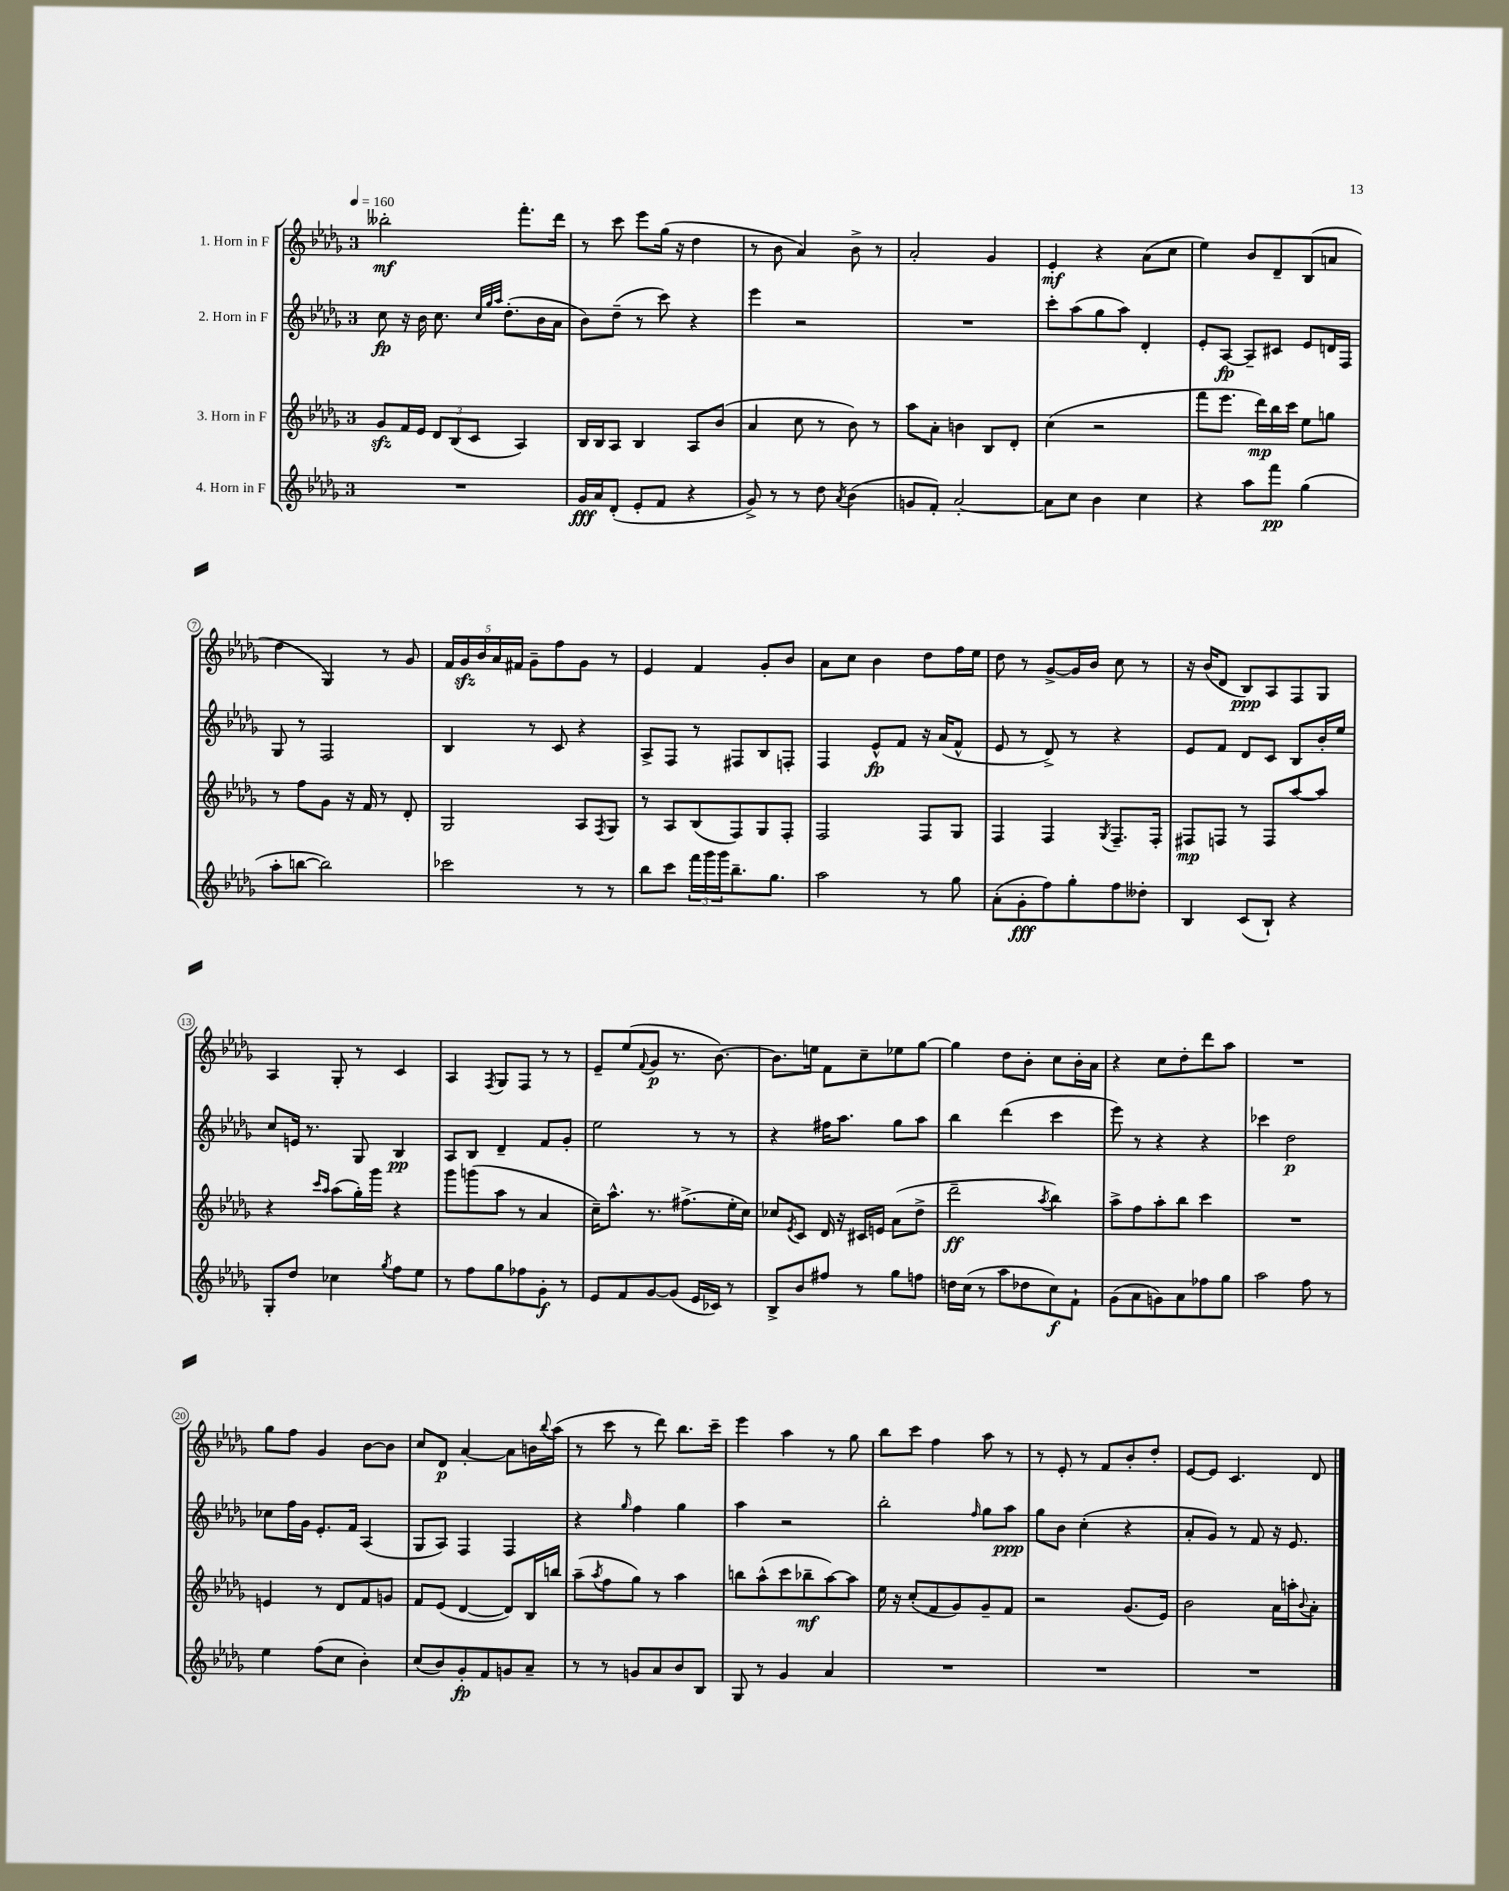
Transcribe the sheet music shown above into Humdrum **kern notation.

**kern	**dynam	**kern	**dynam	**kern	**dynam	**kern	**dynam
*part4	*part4	*part3	*part3	*part2	*part2	*part1	*part1
*staff4	*staff4	*staff3	*staff3	*staff2	*staff2	*staff1	*staff1
*I"4. Horn in F	*	*I"3. Horn in F	*	*I"2. Horn in F	*	*I"1. Horn in F	*
*clefG2	*	*clefG2	*	*clefG2	*	*clefG2	*
*k[b-e-a-d-g-]	*	*k[b-e-a-d-g-]	*	*k[b-e-a-d-g-]	*	*k[b-e-a-d-g-]	*
*M3/4	*	*M3/4	*	*M3/4	*	*M3/4	*
*MM160	*	*MM160	*	*MM160	*	*MM160	*
=1	=1	=1	=1	=1	=1	=1	=1
2.r	.	8g-zz/L	.	8cc\	fp	2bb--X'\	mf
.	.	16f/L	.	16r	.	.	.
.	.	16e-/JJ	.	16b-\	.	.	.
.	.	12d-/L	.	8.cc\	.	.	.
.	.	(12B-/	.	.	.	.	.
.	.	12c/J	.	.	.	.	.
.	.	.	.	32qqcc/LLL	.	.	.
.	.	.	.	32qqgg-/	.	.	.
.	.	.	.	32qqaa-/JJJ	.	.	.
.	.	.	.	(8.dd-'\L	.	.	.
.	.	4A-/)	.	.	.	8.fff'\L	.
.	.	.	.	16b-\L	.	.	.
.	.	.	.	16a-\JJ	.	16ddd-\Jk	.
=2	=2	=2	=2	=2	=2	=2	=2
16g-/LL	fff	16B-/LL	.	8b-\L)	.	8r	.
16a-/J	.	16B-/J	.	.	.	.	.
(8d-'/J	.	8A-/J	.	(8dd-~\J	.	8ccc\	.
8e-'/L	.	4B-/	.	8r	.	8eee-\L	.
8f/J	.	.	.	8ccc\)	.	(16gg-\Jk	.
.	.	.	.	.	.	16r	.
4r	.	8A-/L	.	4r	.	4dd-\	.
.	.	(8b-/J	.	.	.	.	.
=3	=3	=3	=3	=3	=3	=3	=3
8g-^/)	.	4a-/	.	4eee-\	.	8r	.
8r	.	.	.	.	.	8b-\	.
8r	.	8cc\	.	2r	.	4a-/)	.
8dd-\	.	8r	.	.	.	.	.
8qa-/	.	.	.	.	.	.	.
(4b-\	.	8b-\)	.	.	.	8b-^\	.
.	.	8r	.	.	.	8r	.
=4	=4	=4	=4	=4	=4	=4	=4
8gn/L	.	8aa-\L	.	2.r	.	2a-'/	.
8f'/J)	.	8a-'\J	.	.	.	.	.
[2a-'/	.	4bn\	.	.	.	.	.
.	.	8B-/L	.	.	.	4g-/	.
.	.	8d-'/J	.	.	.	.	.
=5	=5	=5	=5	=5	=5	=5	=5
8a-\L]	.	(4cc\	.	8ccc'\L	.	4e-'/	mf
8cc\J	.	.	.	(8aa-\	.	.	.
4b-\	.	2r	.	8gg-\	.	4r	.
.	.	.	.	8aa-\J)	.	.	.
4cc\	.	.	.	4d-'/	.	(8a-\L	.
.	.	.	.	.	.	8cc\J	.
=6	=6	=6	=6	=6	=6	=6	=6
4r	.	8fff\L	.	8e-'/L	.	4ee-\)	.
.	.	8.eee-\J	.	[8A-/J	fp	.	.
8aa-\L	.	.	.	8A-~/L]	.	8b-/L	.
.	.	16ddd-\LL)	mp	.	.	.	.
8fff\J	pp	16bb-\	.	8c#X/J	.	8d-~/	.
.	.	16ccc\JJ	.	.	.	.	.
(4gg-\	.	8ee-\L	.	8e-/L	.	(8B-/	.
.	.	8ggn\J	.	16dn/L	.	8an/J	.
.	.	.	.	16F/JJ	.	.	.
!!LO:LB:g=z
=7	=7	=7	=7	=7	=7	=7	=7
8aa-'\L	.	8r	.	8G-/	.	4dd-\	.
[8bbn\J	.	8ff\L	.	8r	.	.	.
2bb\])	.	8g-\J	.	2F/	.	4G-/)	.
.	.	16r	.	.	.	.	.
.	.	16f/	.	.	.	.	.
.	.	8r	.	.	.	8r	.
.	.	8d-'/	.	.	.	8g-/	.
=8	=8	=8	=8	=8	=8	=8	=8
2ccc-X\	.	2G-/	.	4B-/	.	20f/LL	.
.	.	.	.	.	.	20g-zz/	.
.	.	.	.	.	.	20b-/	.
.	.	.	.	.	.	20a-/	.
.	.	.	.	.	.	20f#X/JJ	.
.	.	.	.	8r	.	8g-~\L	.
.	.	.	.	8c/	.	8ff\	.
8r	.	8A-/L	.	4r	.	8g-\J	.
.	.	8qF/	.	.	.	.	.
8r	.	8G-/J	.	.	.	8r	.
=9	=9	=9	=9	=9	=9	=9	=9
8bb-\L	.	8r	.	8A-^/L	.	4e-/	.
8ccc\J	.	8A-/L	.	8F/J	.	.	.
24fff\LL	.	(8B-/	.	8r	.	4f/	.
24ggg-\	.	.	.	.	.	.	.
24ggg-\J	.	.	.	.	.	.	.
8.bb-~\	.	8F/)	.	8F#X/L	.	.	.
.	.	8G-/	.	8B-/	.	8g-'/L	.
8.gg-\J	.	.	.	.	.	.	.
.	.	8F'/J	.	8Fn'/J	.	8b-/J	.
=10	=10	=10	=10	=10	=10	=10	=10
2aa-\	.	2F/	.	4F/	.	8a-\L	.
.	.	.	.	.	.	8cc\J	.
.	.	.	.	8e-^^/L	fp	4b-\	.
.	.	.	.	8f/J	.	.	.
8r	.	8F/L	.	16r	.	8dd-\L	.
.	.	.	.	(16a-/KL	.	.	.
8gg-\	.	8G-/J	.	8f^^/J	.	16ff\L	.
.	.	.	.	.	.	16ee-\JJ	.
=11	=11	=11	=11	=11	=11	=11	=11
(8a-'\L	.	4F/	.	8e-/	.	8dd-\	.
8g-'\	fff	.	.	8r	.	8r	.
8ff\)	.	4F/	.	8d-^/)	.	[8g-^/L	.
8gg-'\	.	.	.	8r	.	16g-/L]	.
.	.	.	.	.	.	16b-/JJ	.
.	.	8qG-/	.	.	.	.	.
8ff\	.	8.F~/L	.	4r	.	8cc\	.
8dd--X'\J	.	.	.	.	.	8r	.
.	.	16F'/Jk	.	.	.	.	.
=12	=12	=12	=12	=12	=12	=12	=12
4B-/	.	8F#X/L	mp	8e-/L	.	16r	.
.	.	.	.	.	.	(16b-/KL	.
.	.	8Fn/J	.	8f/J	.	8d-/J	.
(8c/L	.	8r	.	8d-/L	.	8B-/L)	ppp
8B-`/J)	.	8F/L	.	8c/J	.	8A-/	.
4r	.	[8aa-/	.	8B-/L	.	8F/	.
.	.	8aa-/J]	.	16b-'/L	.	8G-/J	.
.	.	.	.	16ee-/JJ	.	.	.
!!LO:LB:g=z
=13	=13	=13	=13	=13	=13	=13	=13
8G-'/L	.	4r	.	8cc/L	.	4A-/	.
8dd-/J	.	.	.	16en/Jk	.	.	.
.	.	.	.	8.r	.	.	.
.	.	16qqccc/LL	.	.	.	.	.
.	.	16qqaa-/JJ	.	.	.	.	.
4cc-X\	.	(8aa-\L	.	.	.	8G-'/	.
.	.	16gg-'\L)	.	8G-/	.	8r	.
.	.	16ggg-\JJ	.	.	.	.	.
8qgg-/	.	.	.	.	.	.	.
8ff\L	.	4r	.	4B-/	pp	4c/	.
8ee-\J	.	.	.	.	.	.	.
=14	=14	=14	=14	=14	=14	=14	=14
8r	.	8ggg-\L	.	8A-/L	.	4A-/	.
8ff\L	.	(8gggn\	.	8B-/J	.	.	.
.	.	.	.	.	.	8qF/	.
8gg-\	.	8aa-\J	.	4d-~/	.	8G-/L	.
8ff-X\	.	8r	.	.	.	8F/J	.
8g-'\J	f	4a-/	.	8f/L	.	8r	.
8r	.	.	.	8g-'/J	.	8r	.
=15	=15	=15	=15	=15	=15	=15	=15
8e-/L	.	16cc~\KL)	.	2ee-\	.	8e-~/L	.
.	.	8.aa-^^\J	.	.	.	.	.
8f/	.	.	.	.	.	(8ee-/	.
.	.	.	.	.	.	8qqf/	.
[8g-/	.	8.r	.	.	.	8g-/J	p
(8g-/J]	.	.	.	.	.	8.r	.
.	.	(8.ff#X^\L	.	.	.	.	.
16e-/LL	.	.	.	8r	.	.	.
16c-X/JJ)	.	.	.	.	.	[8.b-\)	.
8r	.	16ee-'\L	.	8r	.	.	.
.	.	16cc\JJ)	.	.	.	.	.
=16	=16	=16	=16	=16	=16	=16	=16
8B-^/L	.	8cc-X/L	.	4r	.	8.b-\L]	.
.	.	8qe-/	.	.	.	.	.
8b-/	.	8c/J	.	.	.	.	.
.	.	.	.	.	.	16een\Jk	.
8ff#X/J	.	16d-/	.	16ff#X\KL	.	8f\L	.
.	.	16r	.	8.aa-\J	.	.	.
8r	.	16c#X/LL	.	.	.	8cc~\	.
.	.	16en/JJ	.	.	.	.	.
8gg-\L	.	(8a-\L	.	8gg-\L	.	8ee-X\	.
8ffn\J	.	8dd-^\J	.	8aa-\J	.	[8gg-\J	.
=17	=17	=17	=17	=17	=17	=17	=17
16ddn\LL	.	2ddd-~\	ff	4bb-\	.	4gg-\]	.
(16cc\JJ	.	.	.	.	.	.	.
8r	.	.	.	.	.	.	.
8aa-\L	.	.	.	(4ddd-\	.	8dd-\L	.
8dd-X\	.	.	.	.	.	8b-'\J	.
.	.	8qaa-/	.	.	.	.	.
8cc\)	f	4bb-\)	.	4ccc\	.	8cc\L	.
8f`\J	.	.	.	.	.	16b-'\L	.
.	.	.	.	.	.	16a-\JJ	.
=18	=18	=18	=18	=18	=18	=18	=18
(8g-\L	.	8aa-^\L	.	8eee-\)	.	4r	.
8a-\	.	8ff\	.	8r	.	.	.
8gn\)	.	8aa-'\	.	4r	.	8cc\L	.
8a-\	.	8bb-\J	.	.	.	8dd-'\	.
8ff-X\	.	4ccc\	.	4r	.	8ddd-\	.
8gg-\J	.	.	.	.	.	8aa-\J	.
=19	=19	=19	=19	=19	=19	=19	=19
2aa-\	.	2.r	.	4ccc-X\	.	2.r	.
.	.	.	.	2dd-\	p	.	.
8ff\	.	.	.	.	.	.	.
8r	.	.	.	.	.	.	.
!!LO:LB:g=z
=20	=20	=20	=20	=20	=20	=20	=20
4ee-\	.	4en/	.	8cc-X\L	.	8gg-\L	.
.	.	.	.	16ff\L	.	8ff\J	.
.	.	.	.	16g-\JJ	.	.	.
(8ff\L	.	8r	.	8.e-'/L	.	4g-/	.
8cc\J	.	8d-/L	.	.	.	.	.
.	.	.	.	16f/Jk	.	.	.
4b-'\)	.	8f/	.	(4A-/	.	[8b-\L	.
.	.	8gn/J	.	.	.	8b-\J]	.
=21	=21	=21	=21	=21	=21	=21	=21
(8cc/L	.	8f/L	.	8G-/L	.	8cc/L	.
8b-/)	.	(8e-/J	.	8A-/J)	.	8d-/J	p
8g-'/	fp	[4d-/	.	4F/	.	[4a-'/	.
8f/	.	.	.	.	.	.	.
8gn/	.	8d-/L])	.	4F/	.	8a-\L]	.
8a-~/J	.	16B-/L	.	.	.	16bn\L	.
.	.	.	.	.	.	8qqbb-/	.
.	.	16bbn/JJ	.	.	.	(16aa-\JJ	.
=22	=22	=22	=22	=22	=22	=22	=22
8r	.	(8aa-~\L	.	4r	.	8r	.
.	.	8qaa-/	.	.	.	.	.
8r	.	8ff\	.	.	.	8ccc\	.
.	.	.	.	16qqgg-/	.	.	.
8gn/L	.	8gg-\J)	.	4ff\	.	8r	.
8a-/	.	8r	.	.	.	8ddd-\)	.
8b-/	.	4aa-\	.	4gg-\	.	8.bb-\L	.
8B-/J	.	.	.	.	.	.	.
.	.	.	.	.	.	16ccc~\Jk	.
=23	=23	=23	=23	=23	=23	=23	=23
8G-/	.	8bbn\L	.	4aa-\	.	4eee-\	.
8r	.	(8aa-^^\	.	.	.	.	.
4g-/	.	8ccc\	.	2r	.	4aa-\	.
.	.	8bb-X~\	mf	.	.	.	.
4a-/	.	[8aa-\)	.	.	.	8r	.
.	.	8aa-\J]	.	.	.	8gg-\	.
=24	=24	=24	=24	=24	=24	=24	=24
2.r	.	16ee-\	.	2bb-'\	.	8bb-\L	.
.	.	16r	.	.	.	.	.
.	.	(8cc'/L	.	.	.	8ccc\J	.
.	.	8f/	.	.	.	4ff\	.
.	.	8g-/)	.	.	.	.	.
.	.	.	.	16qqff/	.	.	.
.	.	8g-~/	.	8gg-\L	.	8aa-\	.
.	.	8f/J	.	8aa-\J	ppp	8r	.
=25	=25	=25	=25	=25	=25	=25	=25
2.r	.	2r	.	8gg-\L	.	8r	.
.	.	.	.	8b-\J	.	8e-'/	.
.	.	.	.	(4cc'\	.	8r	.
.	.	.	.	.	.	8f/L	.
.	.	(8.g-/L	.	4r	.	8b-'/	.
.	.	.	.	.	.	8dd-'/J	.
.	.	16e-/Jk)	.	.	.	.	.
=26	=26	=26	=26	=26	=26	=26	=26
2.r	.	2b-\	.	8a-'/L	.	[8e-/L	.
.	.	.	.	8g-/J)	.	8e-/J]	.
.	.	.	.	8r	.	4.c/	.
.	.	.	.	8f/	.	.	.
.	.	16a-\LL	.	16r	.	.	.
.	.	16aan'\J	.	8.e-/	.	.	.
.	.	8qqb-/	.	.	.	.	.
.	.	8a-'\J	.	.	.	8d-/	.
==	==	==	==	==	==	==	==
*-	*-	*-	*-	*-	*-	*-	*-
